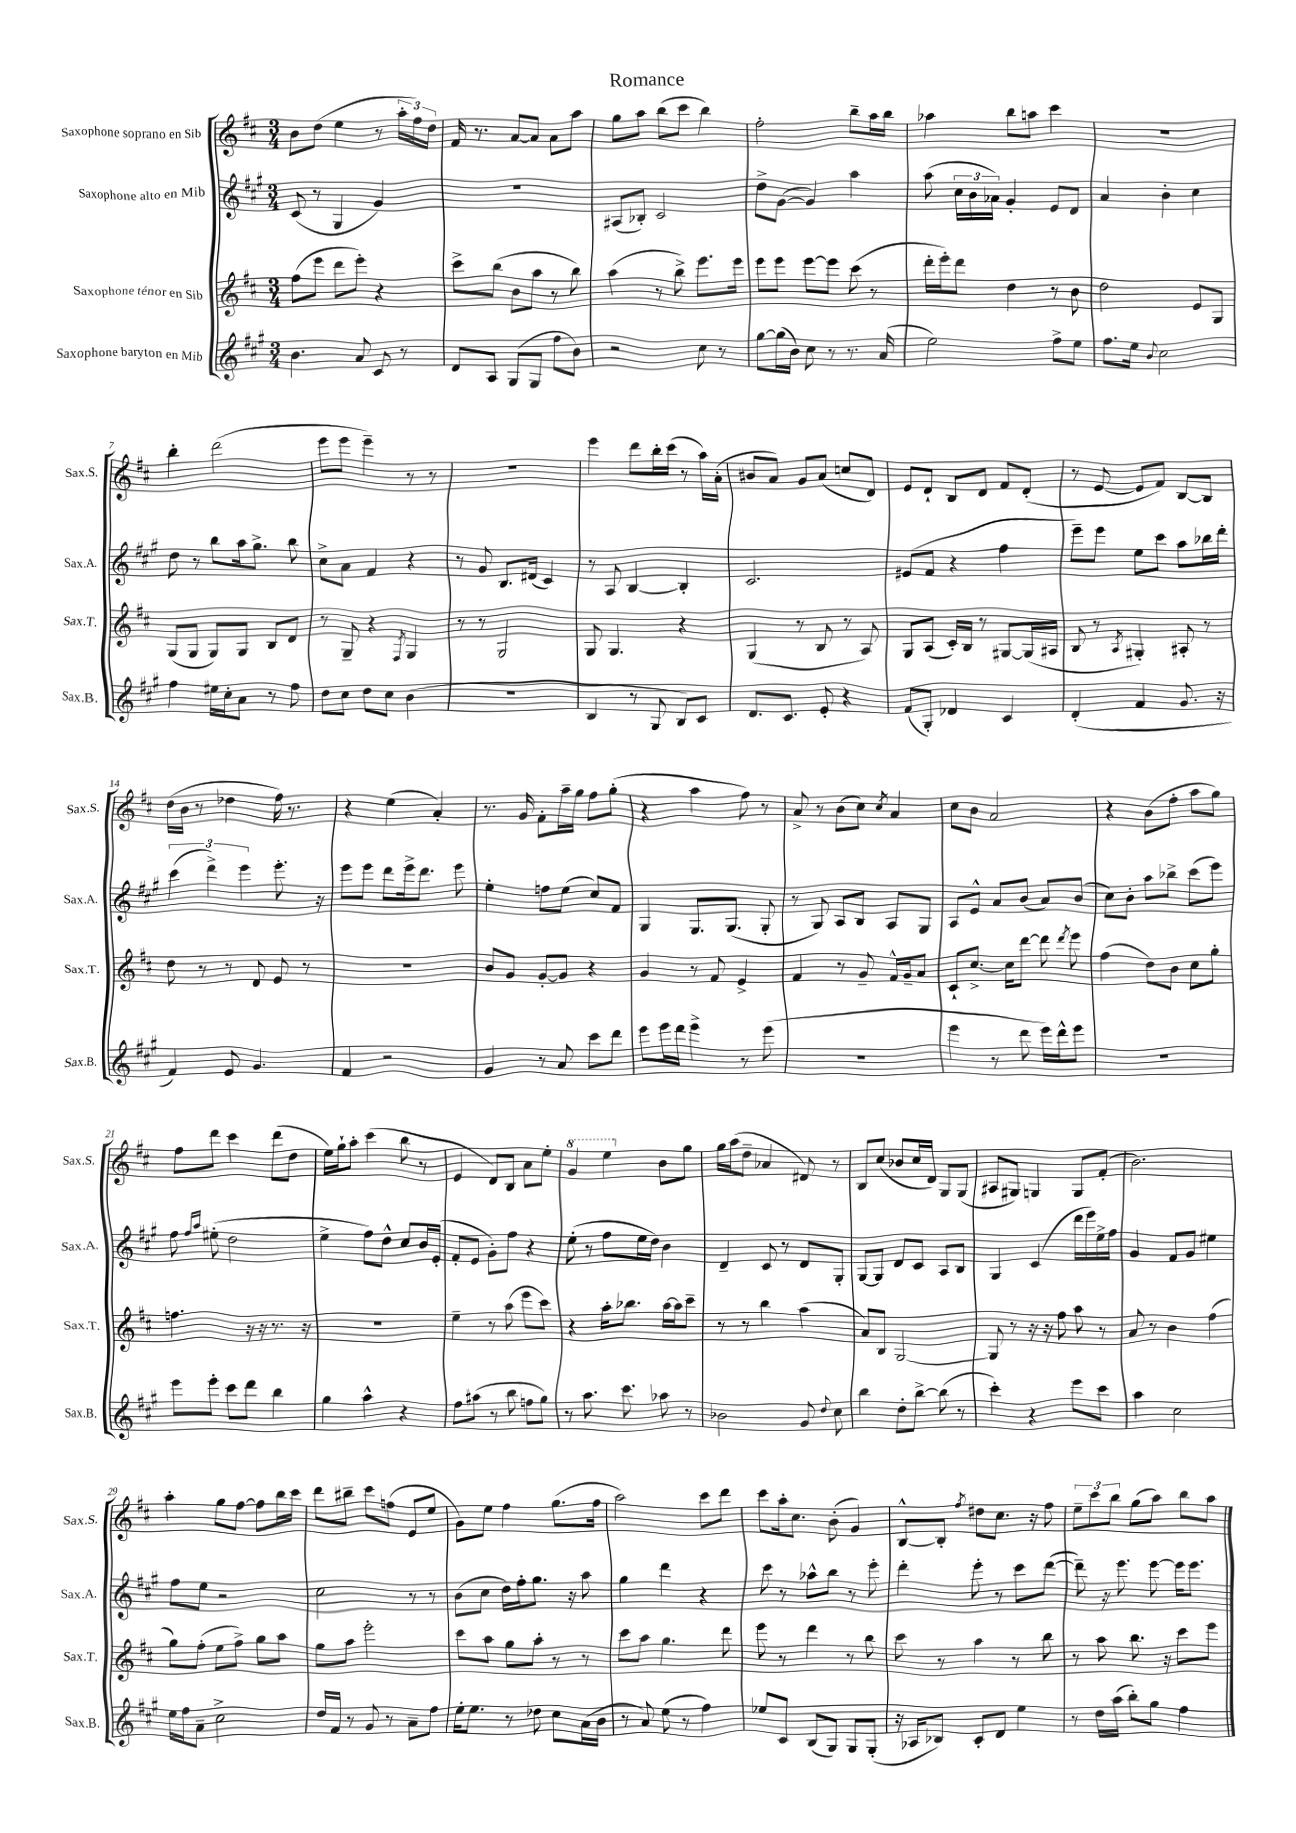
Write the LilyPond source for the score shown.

\header { title = "Romance" }
<<
\new StaffGroup <<
\new Staff = "s0" \with { instrumentName = "Saxophone soprano en Sib" shortInstrumentName = "Sax.S." } {
    \clef treble \key d \major \numericTimeSignature \time 3/4
    \autoBeamOff b'8[ d''8]( e''4 r8 \tuplet 3/2 { a''16[-. fis''16) d''16] } |
    fis'16 r8. a'8[~ a'8] a'8[ a''8] |
    g''8[ a''8] b''8[( cis'''8] b''4) |
    fis''2-. b''8[-- a''16 b''16] |
    aes''4 b''8[ a''8] cis'''4 |
    R2. |
    b''4-. d'''2( |
    e'''8[ e'''8] e'''4--) r8 r8 |
    R2. |
    e'''4 d'''8[ b''16-. cis'''16]( r8 a''16[) a'16]-.( |
    bis'8[ a'8]) g'8[ a'8]( c''8[ d'8]) |
    e'8[ d'8]-! b8[ d'8] fis'8[ d'8]-.( |
    r8 e'8~ e'8[ fis'8]) b8[~ b8] |
    d''16[( b'16] r8 des''4 fis''16) r8. |
    r4 e''4( a'4-.) |
    r8. g'16 fis'8[-. a''16-- g''16] fis''8[ g''8]-.( |
    r4 a''4 fis''8) r8 |
    a'8-> r8 b'8[( cis''8]) \acciaccatura { cis''8 } a'4 |
    cis''8[ b'8] a'2 |
    r4 b'8[( fis''8]-. a''8[ g''8]) |
    fis''8[ d'''8] cis'''4 d'''8[( d''8] |
    e''16[) g''16-! a''8]-. cis'''4( b''8 r8 |
    e'4 d'8[) b8] a'8[ e''8]-. |
    \ottava #1 g''4 e'''4 \ottava #0 b'8[ g''8] |
    g''16[ a''16( d''8]-- aes'4 dis'8) r8 |
    b8[ cis''8]( bes'8[ cis''16 d'16]) g8[ g8]( |
    ais8[ gis8]) g4 g8[ fis'8]-.( |
    b'2.) |
    a''4-. g''8[ fis''8]~ fis''8[ b''16 cis'''16] |
    d'''8[ bis''8]-- cis'''8[ f''8]( e'8[ e''8] |
    g'8[) e''8] fis''4 g''8.[( fis''16] |
    a''2) cis'''8[ d'''8] |
    cis'''8[ a''16-. cis''8.] b'8-.( g'4) |
    b8[~-^ b8]-. \acciaccatura { fis''8 } dis''8[ cis''8.] r16 fis''8 |
    \tuplet 3/2 { e''8[-- cis'''8 b''8] } g''8[( a''8]) b''8[ a''8] \bar "|." |
}
\new Staff = "s1" \with { instrumentName = "Saxophone alto en Mib" shortInstrumentName = "Sax.A." } {
    \clef treble \key a \major \numericTimeSignature \time 3/4
    \autoBeamOff cis'8( r8 gis4 gis'4) |
    R2. |
    ais8[( bes8]-.) cis'2 |
    d''8[-> gis'8]~( gis'4) a''4 |
    a''8( \tuplet 3/2 { cis''16[ b'16 aes'16]) } gis'4-. e'8[ d'8] |
    a'4 b'4-. cis''4 |
    d''8 r8 b''8[ a''16 gis''8.]-> b''8 |
    cis''8[-> a'8] fis'4 r4 |
    r8 gis'8 b8.[ dis'16]( cis'4) |
    r8 a8 b4~ b4-. |
    cis'2. |
    eis'8[( fis'8] r4 fis''4 |
    e'''8[--) e'''8] e''8[ cis'''8] a''8[ bes''16 d'''16]-. |
    \tuplet 3/2 { cis'''4( d'''4->) e'''4 } e'''8.-. r16 |
    e'''8[ e'''8] d'''8[ e'''16-> d'''8.] e'''8 |
    e''4-. f''8[ e''8]( cis''8[) fis'8] |
    gis4 gis8.[ gis8.]( gis8-. |
    r8 gis8) a8[ b8] a8[ gis8] |
    a8[ e'8]-^ a'8[ b'8]( a'8[) b'8]( |
    cis''8[) b'8]-. a''8[ bes''8]-> cis'''8[( e'''8]) |
    fis''8 \grace { fis''16[ a''16] } eis''8-.( d''2 |
    e''4-> fis''8[) d''8]-^ cis''8[ b'16 e'16]-.( |
    fis'8[-. e'8] gis'8[-.) fis''8] r4 |
    e''8-.( r8 fis''8[ e''16 d''16]) b'4 |
    d'4-- cis'8 r8 d'8[ gis8]-. |
    gis8[~ gis8] d'8[ cis'8] a8[ b8] |
    gis4 cis'4( d'''16[ e'''16) e''16-> fis''16] |
    gis'4 fis'8[ gis'8] eis''4 |
    fis''8[ e''8] r2 |
    cis''2 r8 r8 |
    b'8[( cis''8] d''16[) fis''16-. gis''8.] r16 a''8 |
    gis''4 d'''4 r4 |
    cis'''8 r8 aes''8[-^ b''8] r8 e'''8-. |
    d'''4-. e'''8-. r8 cis'''8[ d'''8]~( |
    d'''8--) r16 e'''8. e'''8~ e'''16[ e'''8.] \bar "|." |
}
\new Staff = "s2" \with { instrumentName = "Saxophone ténor en Sib" shortInstrumentName = "Sax.T." } {
    \clef treble \key d \major \numericTimeSignature \time 3/4
    \autoBeamOff fis''8[( e'''8] d'''8[ e'''8]-.) r4 |
    cis'''8[-> b''8]( b'8[ a''8] r8 b''8) |
    a''4( r8 b''8->) e'''8.[ e'''16] |
    e'''8[ e'''8] e'''8[~ e'''8] cis'''8( r8 |
    d'''16[-. e'''16-.) d'''8] d''4 r8 b'8 |
    d''2 e'8[ g8] |
    g8[( g8] g8[) g8] b8[ d'8] |
    r8 g8-- r4 \acciaccatura { fis8 } g4 |
    r8 r8 g2 |
    g8 g4. r4 |
    g4( r8 b8 r8 a8) |
    g8[ a8]( cis'16[-.) b16] r8 gis8[~ gis16( ais16] |
    b8 r8 \acciaccatura { a8 } gis4-.) ais8-. r8 |
    d''8 r8 r8 d'8 e'8 r8 |
    R2. |
    b'8[ g'8] g'8[~-. g'8] r4 |
    g'4 r8 fis'8 e'4-> |
    fis'4 r8 g'8-- fis'16[-^ g'16-- a'8] |
    cis'8[-! cis''8.]~-> cis''16[ d'''8]~ d'''8 \acciaccatura { d'''8 } e'''8 |
    fis''4( d''8[) b'8] cis''8[ g''8]-. |
    f''4. r16 r16 r8. r16 |
    R2. |
    e''4-- r8 a''8( e'''8[ cis'''8]) |
    r4 a''16[-. bes''8.] a''16[~ a''16 cis'''8]-- |
    r8 r8 b''4 a''4( |
    a'8[) b8] g2~ |
    g8 r8 r16 r16 fis''8 a''8 r8 |
    a'8 r8 b'4 fis''4( |
    g''8[) fis''8]-.( e''8[ fis''8]->) g''8[ a''8] |
    g''8[ a''8] e'''2-. |
    cis'''8[ a''8] g''8[ a''8]-. r8 r8 |
    cis'''8[ a''8] g''4. d'''8 |
    e'''8 r8 d'''4 r8 b''8 |
    cis'''8 r8 a''4 r8 b''8 |
    r8 a''8 b''8. r16 cis'''8[ e'''8] \bar "|." |
}
\new Staff = "s3" \with { instrumentName = "Saxophone baryton en Mib" shortInstrumentName = "Sax.B." } {
    \clef treble \key a \major \numericTimeSignature \time 3/4
    \autoBeamOff b'4. a'8 cis'8 r8 |
    d'8[ a8] gis8[( gis8] fis''8[ b'8]) |
    r2 cis''8 r8 |
    gis''8[~ gis''16( b'16]) cis''8 r8 r8. a'16( |
    e''2) fis''8[-> e''8] |
    fis''8.[ e''16] \appoggiatura { b'8 } cis''2 |
    fis''4 eis''16[ cis''16-. a'8] r8 fis''8 |
    d''8[ cis''8] d''8[ cis''8] b'4( |
    R2. |
    b4 r8 gis8 b8[) cis'8] |
    d'8.[ cis'8.] e'8-. r4 |
    fis'8[( gis8]-.) des'4 cis'4 |
    d'4-.( fis'4 gis'8. r16 |
    fis'4) e'8 gis'4. |
    fis'4 r2 |
    gis'4 r8 a'8 cis'''8[ d'''8] |
    e'''8[ e'''16 d'''16] e'''4-> r8 e'''8( |
    R2. |
    e'''4 r8 d'''8 e'''16[) d'''16-^ e'''8] |
    R2. |
    e'''8[ e'''8]-. cis'''8[ d'''8] b''4 |
    gis''4 a''4-^ r4 |
    fis''8[ ais''8]( r8 b''8 f''8[ gis''8]) |
    r8 a''8. cis'''8. aes''8 r8 |
    bes'2 gis'8 \appoggiatura { d''8 } cis''8 |
    b''4 d''8[-. b''8]~-> b''8( r8 |
    cis'''4-.) r4 e'''8[ cis'''8] |
    a''4 cis''2 |
    e''16[ fis''16 a'8]-- cis''2-> |
    d''16[ fis'16] r8 gis'8 r8 a'8[-- fis''8] |
    e''16[-. e''8.] r8 des''8 cis''8[ a'16( b'16] |
    r8 a'8) e''8( r8 fis''4) |
    ees''8[ cis'8] b8[( gis8]) gis8[ gis8]-.( |
    r16 aes16[ bes8]) cis'8[-. d'8] e''4 |
    r8 d''16[ a''16]( b''8[-.) gis''8] fis''4 \bar "|." |
}
>>
>>
